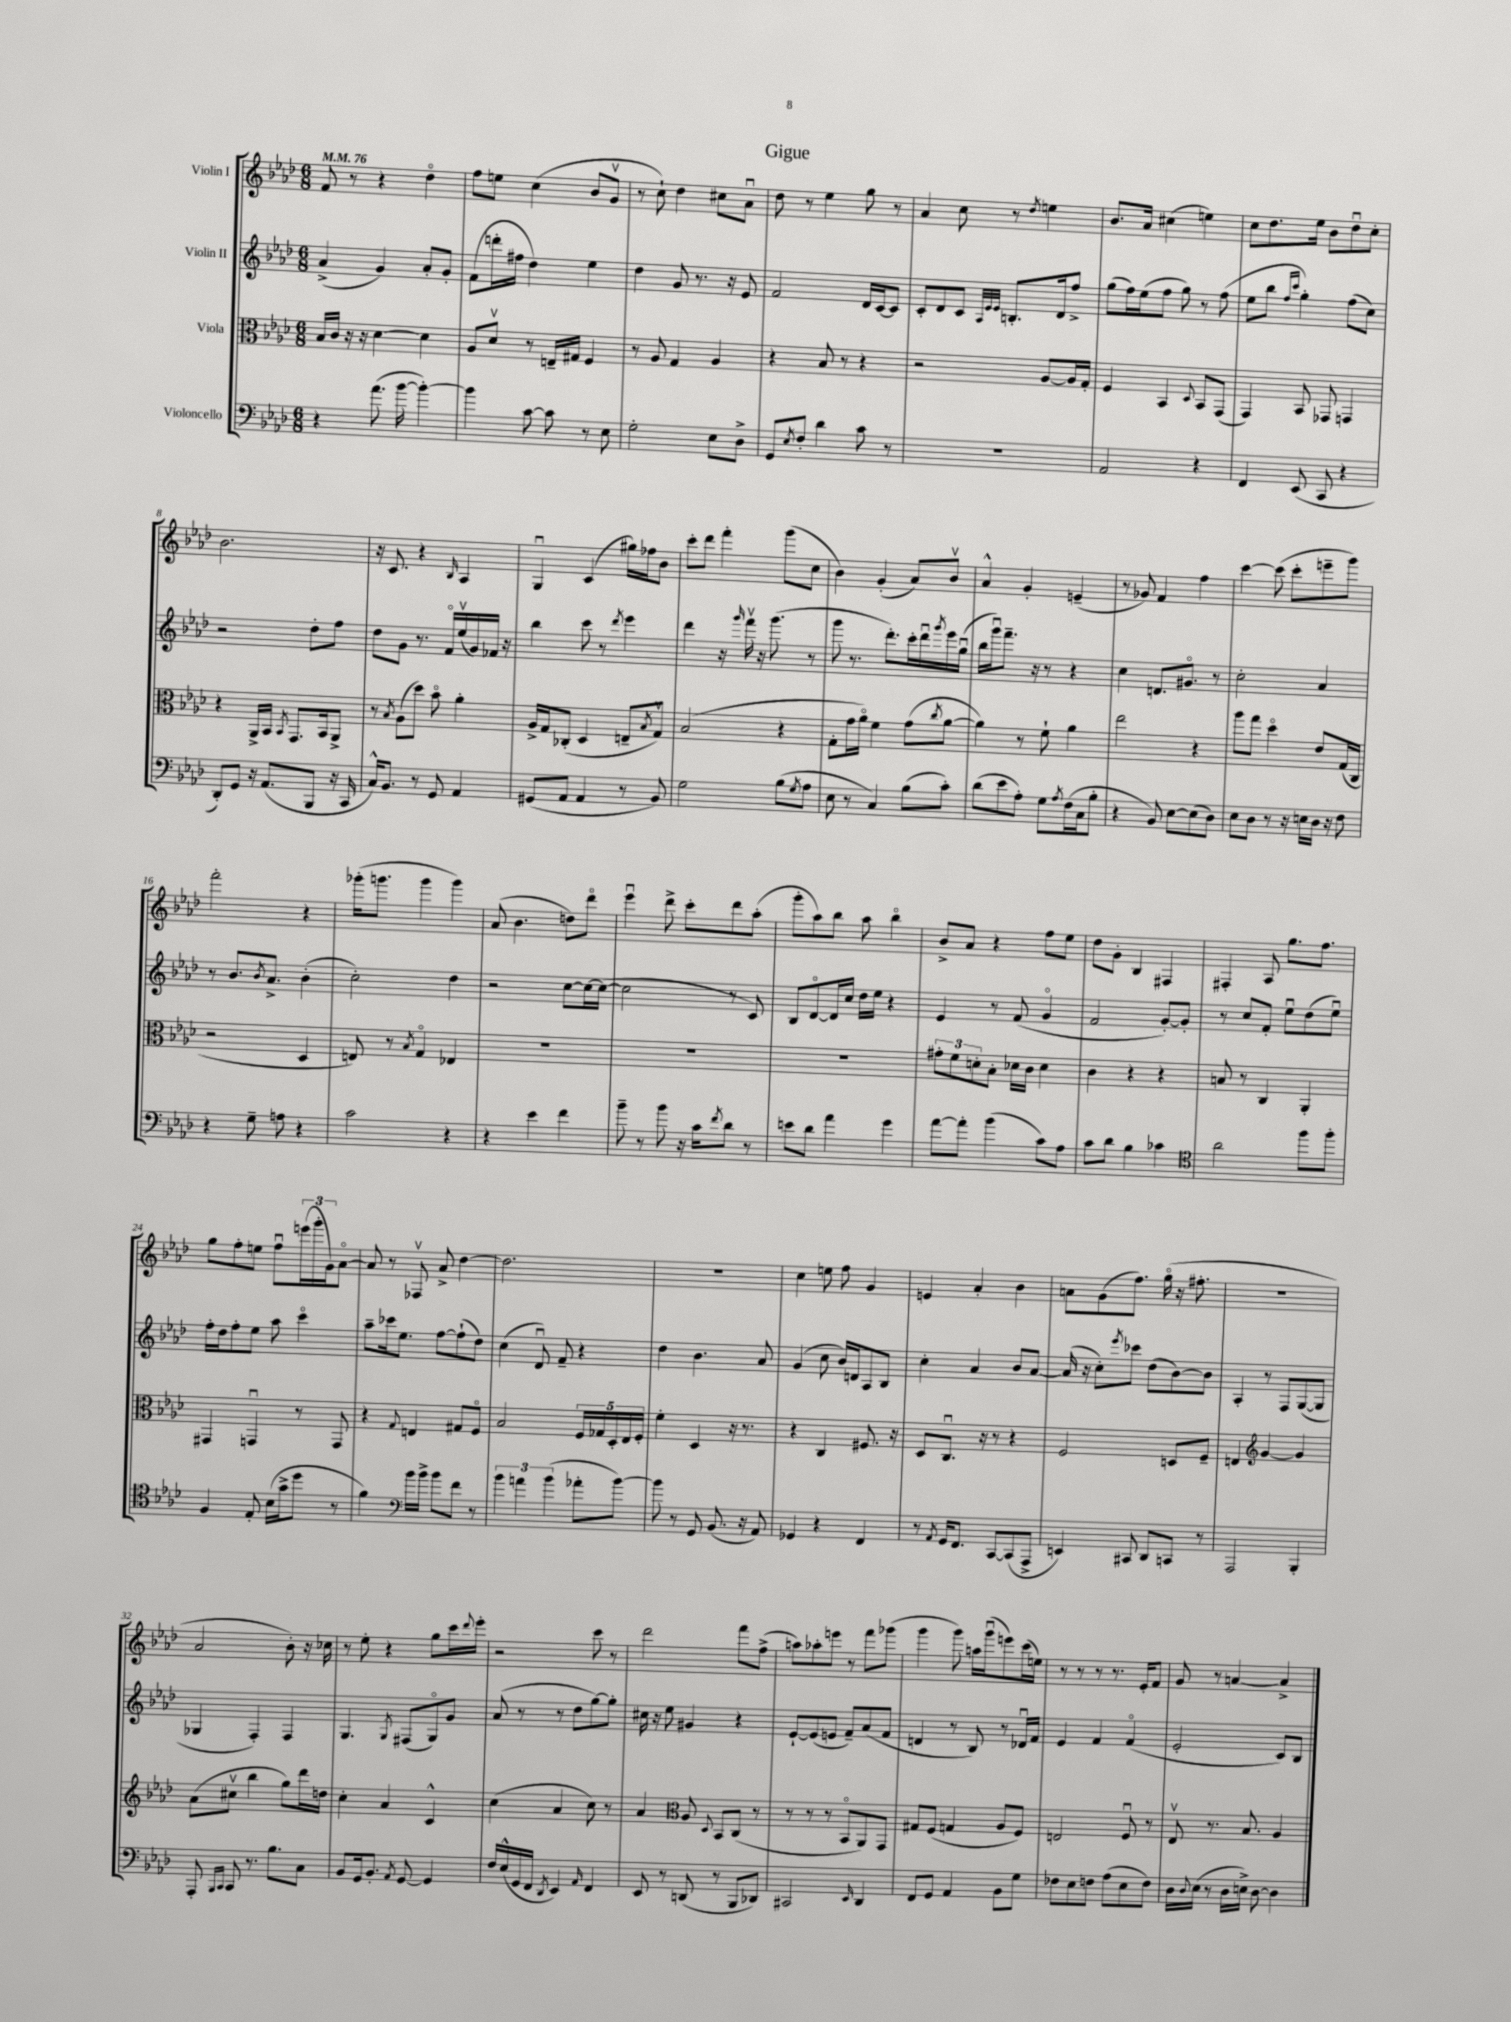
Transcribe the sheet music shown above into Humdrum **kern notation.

**kern	**kern	**kern	**kern
*staff4	*staff3	*staff2	*staff1
*clefF4	*clefC3	*clefG2	*clefG2
*k[b-e-a-d-]	*k[b-e-a-d-]	*k[b-e-a-d-]	*k[b-e-a-d-]
*M6/8	*M6/8	*M6/8	*M6/8
*MM76	*MM76	*MM76	*MM76
4r	16B-/LL	(4a-^/	8f/
.	16c/JJ	.	.
.	16r	.	8r
.	16r	.	.
(8.a-\	[4d-\	4g/)	4r
[16b-\	.	.	.
4b-'\_)	4d-\]	8a-'/L	4dd-o\
.	.	8g'/J	.
=	=	=	=
4b-\]	8A-/L	(8f\L	8ff\L
.	8d-v/J	16ddd'\L	8ee\J
.	.	16ff#\JJ	.
[8c\	8r	4dd-\)	(4cc\
8c\]	16E~/LL	.	.
.	16G#/JJ	.	.
8r	4F/	4ee-\	8b-/L
8E-\	.	.	8gv/J
=	=	=	=
2G'\	8r	4dd-\	8r
.	8A-/	.	8cc`\)
.	4G/	8g/	4dd-\
.	.	8.r	.
8E-\L	4A-/	.	8cc#\L
.	.	16r	.
8D-^\J	.	8e-/	8a-u\J
=	=	=	=
8GG/L	4r	2f/	8dd-\
8qE-/	.	.	.
8F'/J	.	.	8r
4d-\	8B-/	.	4ee-\
.	8r	.	.
8c\	4r	16d-/LL	8gg\
.	.	[16c/J	.
8r	.	8c/]J	8r
=	=	=	=
2.r	2r	8c'/L	4a-/
.	.	8d-/	.
.	.	8c/J	8cc\
.	.	32qqA-/LLL	.
.	.	32qqe-/	.
.	.	32qqe-/JJJ	.
.	.	8.B'/L	8r
.	.	.	8qdd-/
.	[8A-/L	.	4ee\
.	.	16d-/k	.
.	16A-/]L	8ff^/J	.
.	16G'/JJ	.	.
=	=	=	=
2AA-/	4F/	(8gg\L	8.b-/L
.	.	16ff\L)	.
.	.	(16ee-\J	16a-/Jk
.	4BB-/	8ff\J	(4cc#\
.	.	8gg\)	.
.	8qqD-/	.	.
4r	8BB-/L	8r	4ee\)
.	(8GG/J	(8ff\	.
=	=	=	=
4FF/	4GG/)	8ee-\L	8cc\L
.	.	8bb-\J	8.dd-\
.	.	16qqff/LL	.
.	.	16qqccc/JJ	.
(8EE-/	8BB-/	4gg'\)	.
.	.	.	16ee-\Jk
8CC/	8GG-/	.	8b-\L
4r	4GG/	(8ff\L	8dd-u\
.	.	8cc\J)	8cc'\J
=	=	=	=
8DD-'/L)	4r	2r	2.b-\
8GG/J	.	.	.
16r	16AA-^/LL	.	.
(8.AA-/L	16BB-/JJ	.	.
.	8qBB-/	.	.
.	8.GG/L	.	.
8BBB-/J	.	8dd-'\L	.
.	16BB-/k	.	.
16r	8AA-^/J	8ff\J	.
16CC/	.	.	.
=	=	=	=
16C^^/LK)	8r	8dd-\L	16r
8.BB-/J	.	.	8.c/
.	8qB-/	.	.
.	(8A-\L	8g\J	.
8r	8dd-\J)	8.r	4r
8GG/	8b-o\	.	.
.	.	16fo/LL	.
.	.	.	16qqB-/
4AA-/	4a-'\	(16ee-v/	4A-/
.	.	16g/)	.
.	.	16f-/JJ	.
.	.	16r	.
=	=	=	=
(8GG#/L	16A-^/LL	4bb-\	4Gu/
.	16G/J	.	.
8AA-/J	(8C-'/J	.	.
4AA-/	4D-/	8ccc\	(4c/
.	.	8r	.
.	.	8qddd-/	.
8r	8E~/L	4eee-\	16gg#\LL)
.	.	.	16ff-\J
.	8qB-/	.	.
8BB-/)	8Gv/J)	.	8b-\J
=	=	=	=
2G\	(2B-/	4ddd-\	8ccc'\L
.	.	.	8ddd-\J
.	.	16r	4fff'\
.	.	16qqggg/	.
.	.	16fffv\	.
.	.	16r	.
.	.	(8.ggg\	.
(8B-\L	4r	.	(8ggg\L
8qG/	.	.	.
8A-\J	.	8r	8cc\J
=	=	=	=
8E-\	8G'\L	8ggg\	4b-\)
8r	16g\L	8.r	.
.	16a-o\JJ)	.	.
4C/)	4f\	.	(4g'/
.	.	8.ddd-'\L)	.
(8B-\L	(8g\L	16ccc'\L	8a-/L)
.	.	16ddd-u\	.
.	8qcc/	8qggg/	.
8c'\J)	[8a-\J	16eee-\	8b-v/J
.	.	(16ggu\JJ	.
=	=	=	=
(8d-\L	4a-\])	16bb-\LL	4a-^^/
.	.	16gggu\J)	.
8e-\	.	8.fff~\J	.
8A-'\J)	8r	.	4g'/
.	.	16r	.
8G\L	8f`\	8r	.
8qA-/	.	.	.
(16F\L	4a-\	4r	(4e~/
16C\J	.	.	.
8B-'\J	.	.	.
=	=	=	=
4r	2ee-\	4cc\	8r
.	.	.	8g-/)
8BB-/)	.	8.d/L	4f/
[8E-\L	.	.	.
.	.	8.g#o/J	.
(8E-\]	4r	.	4ff\
8D-\J)	.	8r	.
=	=	=	=
8E-\L	8aa-\L	2cc'\	[4ccc\
8D-\J	8gg\J	.	.
8r	4dd-o\	.	(8ccc\]
16r	.	.	8ccc'\L
16E\LL	.	.	.
16D-\JJ	8e-/L	4a-/	8eee~\
16r	.	.	.
8F\	(16G/L	.	8ggg\J)
.	16C/JJ	.	.
=	=	=	=
4r	2r	8r	2fff'\
.	.	8.b-/L	.
8G~\	.	.	.
.	.	8qb-/	.
.	.	8.a-^/J	.
8A\	.	.	.
4r	4D-/	(4b-'\	4r
=	=	=	=
2c\	8E/)	2cc'\)	(16ggg-'\LK
.	.	.	8.ggg\J
.	8r	.	.
.	8qB-/	.	.
.	4Go/	.	4ggg\
4r	4E-/	4dd-\	4ggg\)
=	=	=	=
4r	2.r	2r	(8a-/
.	.	.	4.b-\
4e-\	.	.	.
4f\	.	[8cc\L	8dd\L)
.	.	16cc\_L	8ddd-o\J
.	.	(16cc\_JJ	.
=	=	=	=
8b-~\	2.r	2cc\]	4eee-u\
8r	.	.	.
8b-\	.	.	8ddd-^\
16r	.	.	8ccc'\L
16c\LK	.	.	.
8qf/	.	.	.
8d-\J	.	8r	8ddd-\
8r	.	8c/)	(8aa-'\J
=	=	=	=
8e\L	2.r	8B-/L	8ggg'\L
8d-\J	.	[8d-o/	8aa-\)
4a-\	.	16d-/]L	8bb-\J
.	.	16cc/JJ	.
.	.	16dd-\LL	8aa-\
.	.	16ee-\JJ	.
4g\	.	4r	4bb-o\
=	=	=	=
[8a-\L	12g#'\L	4e-/	8b-^/L
.	12f\	.	.
8a-'\]J	.	.	8a-/J
.	12d'\	.	.
(4b-\	8B-'\J	8r	4r
.	16d-\LL	(8f/	.
.	16c\JJ	.	.
8c\L)	4d-\	4go/	8ff\L
8A-\J	.	.	8ee-\J
=	=	=	=
8c\L	4c\	2f/	8dd-\L
8d-\J	.	.	8g'\J
4B-\	4r	.	4B-/
4c-\	4r	[8g'/L)	4F#/
.	.	8g'/]J	.
=	=	=	=
*clefC4	*	*	*
2a-\	8B/	8r	4F#'/
.	8r	8cc/L	.
.	4C/	8f'/J	8A-/
.	.	8ee-u\L	8.gg\L
8ff\L	4AA-'/	(8dd-\	.
.	.	.	8.ff\J
8ff'\J	.	8ee-u\J)	.
=	=	=	=
4F/	4GG#/	16ff'\LL	8gg\L
.	.	16dd-\J	.
.	.	8ff'\	8ff'\
8E-'/	4GGu/	8ee-\J	8ee\J
(16B-\LL	.	8aa-\	8ffu\L
16g^\J	.	.	.
8dd-\J	8r	4ccco\	(24eee\L
.	.	.	24ggg'\
.	.	.	24g\J)
8r	8GG/	.	[8a-o\J
=	=	=	=
4f\)	4r	8aa-~\L	8a-/]
.	.	16ccc-\k	8r
.	.	8.ee-\J	.
*clefF4	*	*	*
.	8qqG/	.	.
16b-\LL	4E/	.	8F-v/
16b-^\JJ	.	.	.
8b-\L	.	[8ff\L	8a-^/
8f\J	8G#/L	(8ff`\]	[4dd-\
8r	8Fo/J	8dd-\J)	.
=	=	=	=
6b-\	2B-/	(4cc\	2.dd-\]
6a\	.	.	.
.	.	8d-u/)	.
(6b-\	.	.	.
.	.	8f~/	.
8a-'\L	20F/LL	4r	.
.	20G-/	.	.
.	20D-'/	.	.
[8b-\J)	.	.	.
.	20E-/	.	.
.	20F'/JJ	.	.
=	=	=	=
8b-\]	4f'\	4dd-\	2.r
8r	.	.	.
8GG/	4D-/	4.b-\	.
(8.BB-/	.	.	.
.	16r	.	.
16r	8.r	.	.
8AA-/)	.	8a-/	.
=	=	=	=
4GG-/	4r	(4g/	4cc\
4r	4C/	8cc\	8ee\
.	.	16b-/LL)	8ff\
.	.	16d/J	.
4FF/	8.F#/	8A-/	4g/
.	.	8B-/J	.
.	16r	.	.
=	=	=	=
8r	8D-/L	4cc'\	4e/
8qAA-/	.	.	.
16GG/LK	8.Cu/J	.	.
8.FF/J	.	.	.
.	.	4a-/	4a-'/
.	16r	.	.
[8CC/L	8r	.	.
(8CC/]	4r	8b-/L	4b-\
8AAA-^/J	.	[8a-/J	.
=	=	=	=
4EE/)	2F/	(16a-/]	8a\L
.	.	16r	.
.	.	8cc'\L)	(8g\
.	.	8qeee-/	.
8CC#/	.	8ccc-\J	8.ff\J)
8DD-/L	.	(8dd-\L	.
.	.	.	(16ggo\
8CC/J	8D/L	[8b-\)	16r
.	.	.	8.ff#'\
8r	8F~/J	8b-\]J	.
=	=	=	=
2AAA-/	4E/	4A-'/	2.r
*	*clefG2	*	*
.	[4g/	8r	.
.	.	8F/L	.
4BBB-'/	4g/]	([8G/	.
.	.	8G/]J	.
=	=	=	=
8AAA-'/	(8a-\L	4G-/	2a-/
16qqBBB-/LL	.	.	.
16qqCC/JJ	.	.	.
8CC/	8cc#v\J	.	.
8.r	4bb-\	4F'/)	.
8.B-\L	.	.	.
.	8gg\L)	4F/	8b-'\)
8C\J	16ddd-\L	.	16r
.	16dd\JJ	.	16cc-\
=	=	=	=
8BB-/L	4cc'\	4.G/	8r
16GG/k	.	.	8ee-'\
8.BB-'/J	.	.	.
.	4a-/	.	4r
8qAA-/	.	8qG/	.
[8GG/	.	(8F#/L	.
4GG/]	4c^^/	8Go/)	8gg\L
.	.	8g/J	16ccc\L
.	.	.	8qqddd-/
.	.	.	16eee-'\JJ
=	=	=	=
16F/LL	(4cc\	(8a-/	2r
(16E-^^/	.	.	.
16GG/	.	8r	.
16FF/JJ	.	.	.
8qDD-/	.	.	.
4EE-/)	4a-/	8r	.
.	.	8dd-\L	.
16qqAA-/	.	.	.
4FF/	8cc\)	[8gg\)	8ccc\
.	8r	8gg'\]J	8r
=	=	=	=
8EE-/	4a-/	16cc#\	2ddd-\
.	.	16r	.
8r	.	8ee-\	.
*	*clefC3	*	*
(8DD/	8A-/	4g#/	.
.	8qqD-/	.	.
8r	8BB-/L	.	.
8BBB-/L	(8C/J	4r	8fff\L
8DD-/J)	8r	.	(8ff^\J
=	=	=	=
2CC#/	8r	[8e-`/L	8aa\L)
.	8r	(8e-/]	8aa-'\
.	8r	8e/J	8eee\J
.	8BB-o/L	8f~/L)	8r
16qqEE-/	.	.	.
4DD-/	8AA-/)	(8a-/	8fff\L
.	8GG/J	8f/J	(8ggg-\J
=	=	=	=
8FF/L	8G#/L	4d/	4ggg\
8GG/J	(8F/J	.	.
4AA-/	4G/	8r	8ggg\)
.	.	8B-/)	16aa\LL
.	.	.	(16gggu\J
8BB-\L	8A-/L	8r	8eee\)
8G\J	8F/J)	16d-u/LL	(16ccc\L
.	.	16f/JJ	16ee\JJ)
=	=	=	=
8F-\L	2E/	4e-/	8r
8E-\	.	.	8r
8F\J	.	4f/	8r
(8A-\L	.	.	8.r
8E-\	8Fu/	(4fo/	.
.	.	.	16e-'/LK
8F\J)	8r	.	8f/J
=	=	=	=
16D-\LL	8E-v/	2e-'/	8g/
8qqD-/	.	.	.
(16E-\JJ	.	.	.
8r	8.r	.	8r
16D-\LL	.	.	[4a/
16E^\JJ)	8.B-/	.	.
[8D-\	.	.	.
4D-\]	4A-/	8c/L)	4a^/]
.	.	8B-/J	.
==	==	==	==
*-	*-	*-	*-
